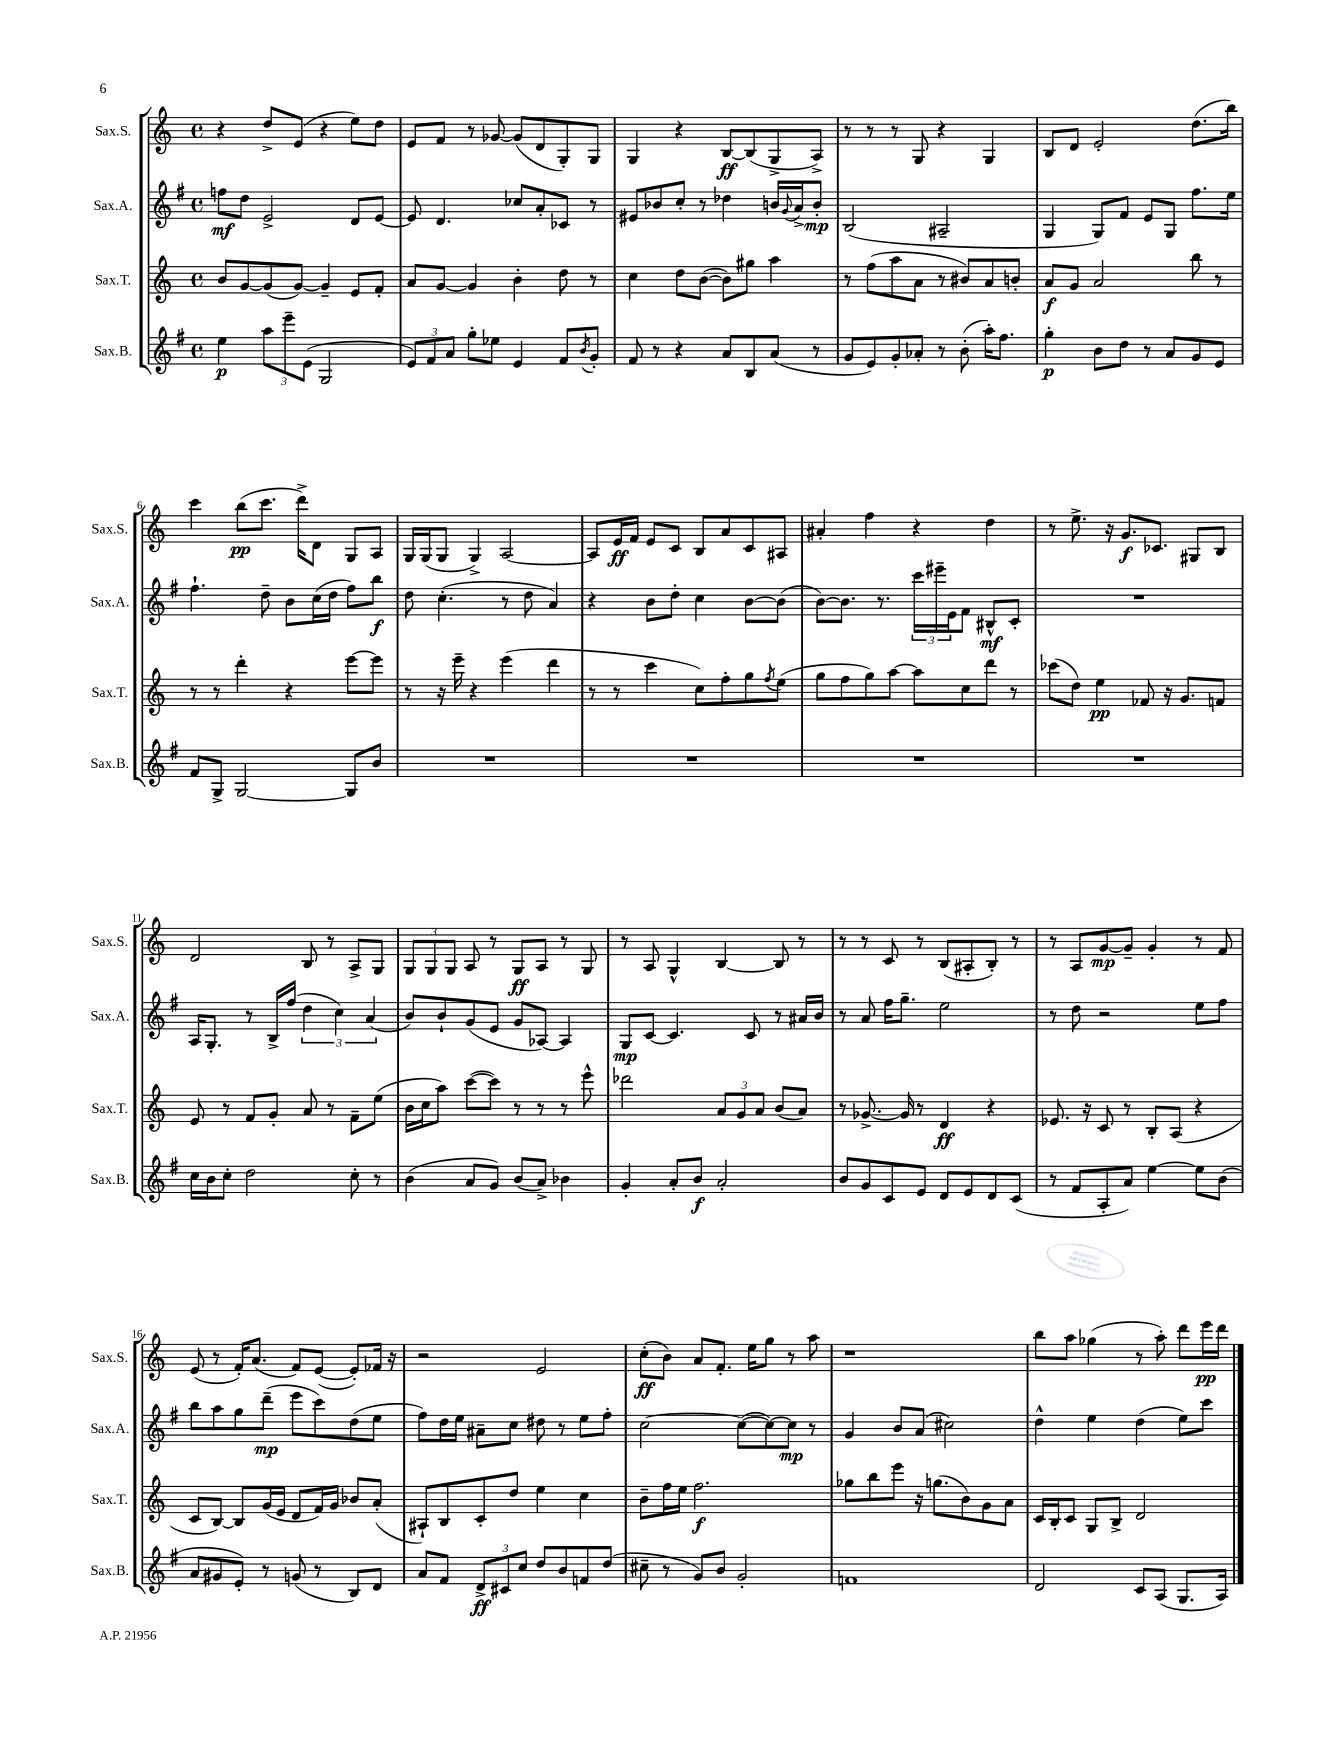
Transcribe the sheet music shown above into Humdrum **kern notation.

**kern	**kern	**kern	**kern
*staff4	*staff3	*staff2	*staff1
*clefG2	*clefG2	*clefG2	*clefG2
*k[f#]	*k[]	*k[f#]	*k[]
*M4/4	*M4/4	*M4/4	*M4/4
*met(c)	*met(c)	*met(c)	*met(c)
4ee\	8b/L	8ff\L	4r
.	[8g/	8dd\J	.
12aa\L	(8g/]	2e^/	8dd^/L
12eee~\	.	.	.
.	[8g/J)	.	(8e/J
(12e\J	.	.	.
2G/	4g~/]	.	4r
.	8e/L	8d/L	8ee\L)
.	8f'/J	[8e/J	8dd\J
=	=	=	=
12e/L)	8a/L	8e/]	8e/L
12f#/	.	.	.
.	[8g/J	4.d/	8f/J
12a/J	.	.	.
8gg'\L	4g/]	.	8r
8ee-\J	.	.	[8g-/
4e/	4b'\	8cc-/L	(8g-/]L
.	.	8a'/	8d/
8f#/L	8dd\	8c-/J	8G'/)
8qb/	.	.	.
8g'/J	8r	8r	8G/J
=	=	=	=
8f#/	4cc\	8e#/L	4G/
8r	.	8b-/	.
4r	8dd\L	8cc'/J	4r
.	([8b\J	8r	.
8a/L	8b\]L)	4dd-\	[8B/L
8B/	8gg#\J	.	(8B/]
(8a/J	4aa\	16b/LL	8G^/
.	.	8qqg/	.
.	.	16a^/J	.
8r	.	8b'/J	8A^/J)
=	=	=	=
8g/L	8r	(2B/	8r
8e/)	(8ff\L	.	8r
8g'/	8aa\	.	8r
8a-'/J	8a\J	.	8G/
8r	8r	2A#~/	4r
(8b'\	8b#/L)	.	.
16aa'\LK)	8a/	.	4G/
8.ff#\J	.	.	.
.	8b'/J	.	.
=	=	=	=
4gg'\	8a/L	4G/	8B/L
.	8g/J	.	8d/J
8b\L	2a/	8G/L)	2e'/
8dd\J	.	8f#/J	.
8r	.	8e/L	.
8a/L	.	8G/J	.
8g/	8bb\	8.ff#\L	(8.dd\L
8e/J	8r	.	.
.	.	16ee\Jk	16bb\Jk)
=	=	=	=
8f#/L	8r	4.ff#`\	4ccc\
8G^/J	8r	.	.
[2G/	4ddd'\	.	(8bb\L
.	.	8dd~\	8.ccc\J
.	4r	8b\L	.
.	.	.	16ddd^\LK)
.	.	(16cc\L	8d\J
.	.	16dd\JJ	.
8G/]L	[8eee\L	8ff#\L)	8G/L
8b/J	8eee\]J	8bb\J	8A/J
=	=	=	=
1r	8r	8dd\	16G/LL
.	.	.	(16G/J
.	16r	(4.cc'\	8G/J
.	16eee~\	.	.
.	4r	.	4G^/)
.	(4eee\	8r	[2A/
.	.	8dd\	.
.	4ddd\	4a/)	.
=	=	=	=
1r	8r	4r	8A/]L
.	8r	.	16e/L
.	.	.	16f/JJ
.	4ccc\	8b\L	8e/L
.	.	8dd'\J	8c/J
.	8cc\L)	4cc\	8B/L
.	8ff'\	.	8a/
.	8gg\	[8b\L	8c/
.	8qff/	.	.
.	(8ee\J	(8b\]J	8A#/J
=	=	=	=
1r	8gg\L	[8b\L)	4a#'/
.	8ff\	8.b\]J	.
.	8gg\)	.	4ff\
.	.	8.r	.
.	[8aa\J	.	.
.	8aa\]L	24ccc\LL	4r
.	.	24eee#~\	.
.	.	24e\J	.
.	8cc\	8f#\J	.
.	8ddd\J	8B#^^/L	4dd\
.	8r	8c'/J	.
=	=	=	=
1r	(8ccc-\L	1r	8r
.	8dd\J)	.	8.ee^\
.	4ee\	.	.
.	.	.	16r
.	.	.	8.g/L
.	8f-/	.	.
.	.	.	8.c-/J
.	16r	.	.
.	8.g/L	.	.
.	.	.	8G#/L
.	8f/J	.	8B/J
=	=	=	=
16cc\LL	8e/	16A/LK	2d/
16b\J	.	8.G'/J	.
8cc'\J	8r	.	.
2dd\	8f/L	8r	.
.	8g'/J	16B^/LL	.
.	.	(16ff#/JJ	.
.	8a/	6dd\	8B/
.	8r	.	8r
.	.	6cc\)	.
8cc'\	8f~\L	.	8A^/L
.	.	(6a/	.
8r	(8ee\J	.	8G/J
=	=	=	=
(4b\	16b\LL	8b/L)	12G/L
.	16cc\J	.	.
.	.	.	12G/
.	8aa\J)	8b`/	.
.	.	.	12G/J
8a/L	([8ccc\L	(8g/	8A/
8g/J)	8ccc\]J)	8e/J	8r
(8b/L	8r	8g/L	8G/L
8a^/J)	8r	[8A-/J)	8A/J
4b-\	8r	4A-/]	8r
.	8eee^^\	.	8G/
=	=	=	=
4g'/	2ddd-\	8G/L	8r
.	.	[8c/J	8A/
8a'/L	.	4.c/]	4G^^/
8b/J	.	.	.
2a'/	12a/L	.	[4B/
.	12g/	.	.
.	.	8c/	.
.	12a/J	.	.
.	(8b/L	8r	8B/]
.	8a/J)	16a#/LL	8r
.	.	16b/JJ	.
=	=	=	=
8b/L	8r	8r	8r
8g/	[8.g-^/	8a/	8r
8c/	.	16ff#\LK	8c/
.	16g-/]	8.gg~\J	.
8e/J	8r	.	8r
8d/L	4d/	2ee\	(8B/L
8e/	.	.	8A#'/
8d/	4r	.	8B'/J)
(8c/J	.	.	8r
=	=	=	=
8r	8.e-/	8r	8r
8f#/L	.	8dd\	8A/L
.	16r	.	.
8A'/	8c/	2r	[8g/
8a/J)	8r	.	8g~/]J
[4ee\	8B'/L	.	4g'/
.	(8A/J	.	.
8ee\]L	4r	8ee\L	8r
(8b\J	.	8ff#\J	8f/
=	=	=	=
8a/L	8c/L	8bb\L	(8e/
8g#/	[8B/J)	8aa\	8r
8e'/J)	8B/]L	8gg\	16f'/LK)
.	.	.	(8.a/J
8r	(16g/L	(8ddd~\J	.
.	16e/JJ	.	.
(8g/	8d/L	8eee\L	8f/L)
8r	16f/L)	8ccc\)	([8e/J
.	16g/JJ	.	.
8B/L)	8b-/L	(8dd\	8e'/]L)
8d/J	(8a'/J	8ee\J	16f-/Jk
.	.	.	16r
=	=	=	=
8a/L	8A#`/L)	8ff#\L)	2r
8f#/J	8B/	16dd\L	.
.	.	16ee\JJ	.
12d^/L	8c'/	8a#~\L	.
12c#/	.	.	.
.	8dd/J	8cc\J	.
12cc/J	.	.	.
8dd/L	4ee\	8dd#\	2e/
8b/	.	8r	.
8f/	4cc\	8ee\L	.
(8dd/J	.	8ff#'\J	.
=	=	=	=
8cc#~\	8b~\L	[2cc\	(8cc'\L
8r	16ff\L	.	8b\J)
.	16ee\JJ	.	.
8g/L)	2.ff\	.	8a/L
8b/J	.	.	8.f'/J
2g'/	.	(8cc\_L	.
.	.	.	16ee\LK
.	.	8cc\_)	8gg\J
.	.	8cc\]J	8r
.	.	8r	8aa\
=	=	=	=
1f	8gg-\L	4g/	1r
.	8bb\	.	.
.	8eee\J	8b/L	.
.	16r	(8a/J	.
.	(8.gg\L	.	.
.	.	2cc#\)	.
.	8b\)	.	.
.	8g\	.	.
.	8a\J	.	.
=	=	=	=
2d/	16c/LL	4dd^^\	8bb\L
.	16B'/J	.	.
.	8c/J	.	8aa\J
.	8G/L	4ee\	(4gg-\
.	8B^/J	.	.
8c/L	2d/	(4dd\	8r
(8A/J	.	.	8aa'\)
8.G/L	.	8ee\L)	8ddd\L
.	.	8ccc\J	16eee\L
16A/Jk)	.	.	16ddd\JJ
==	==	==	==
*-	*-	*-	*-
